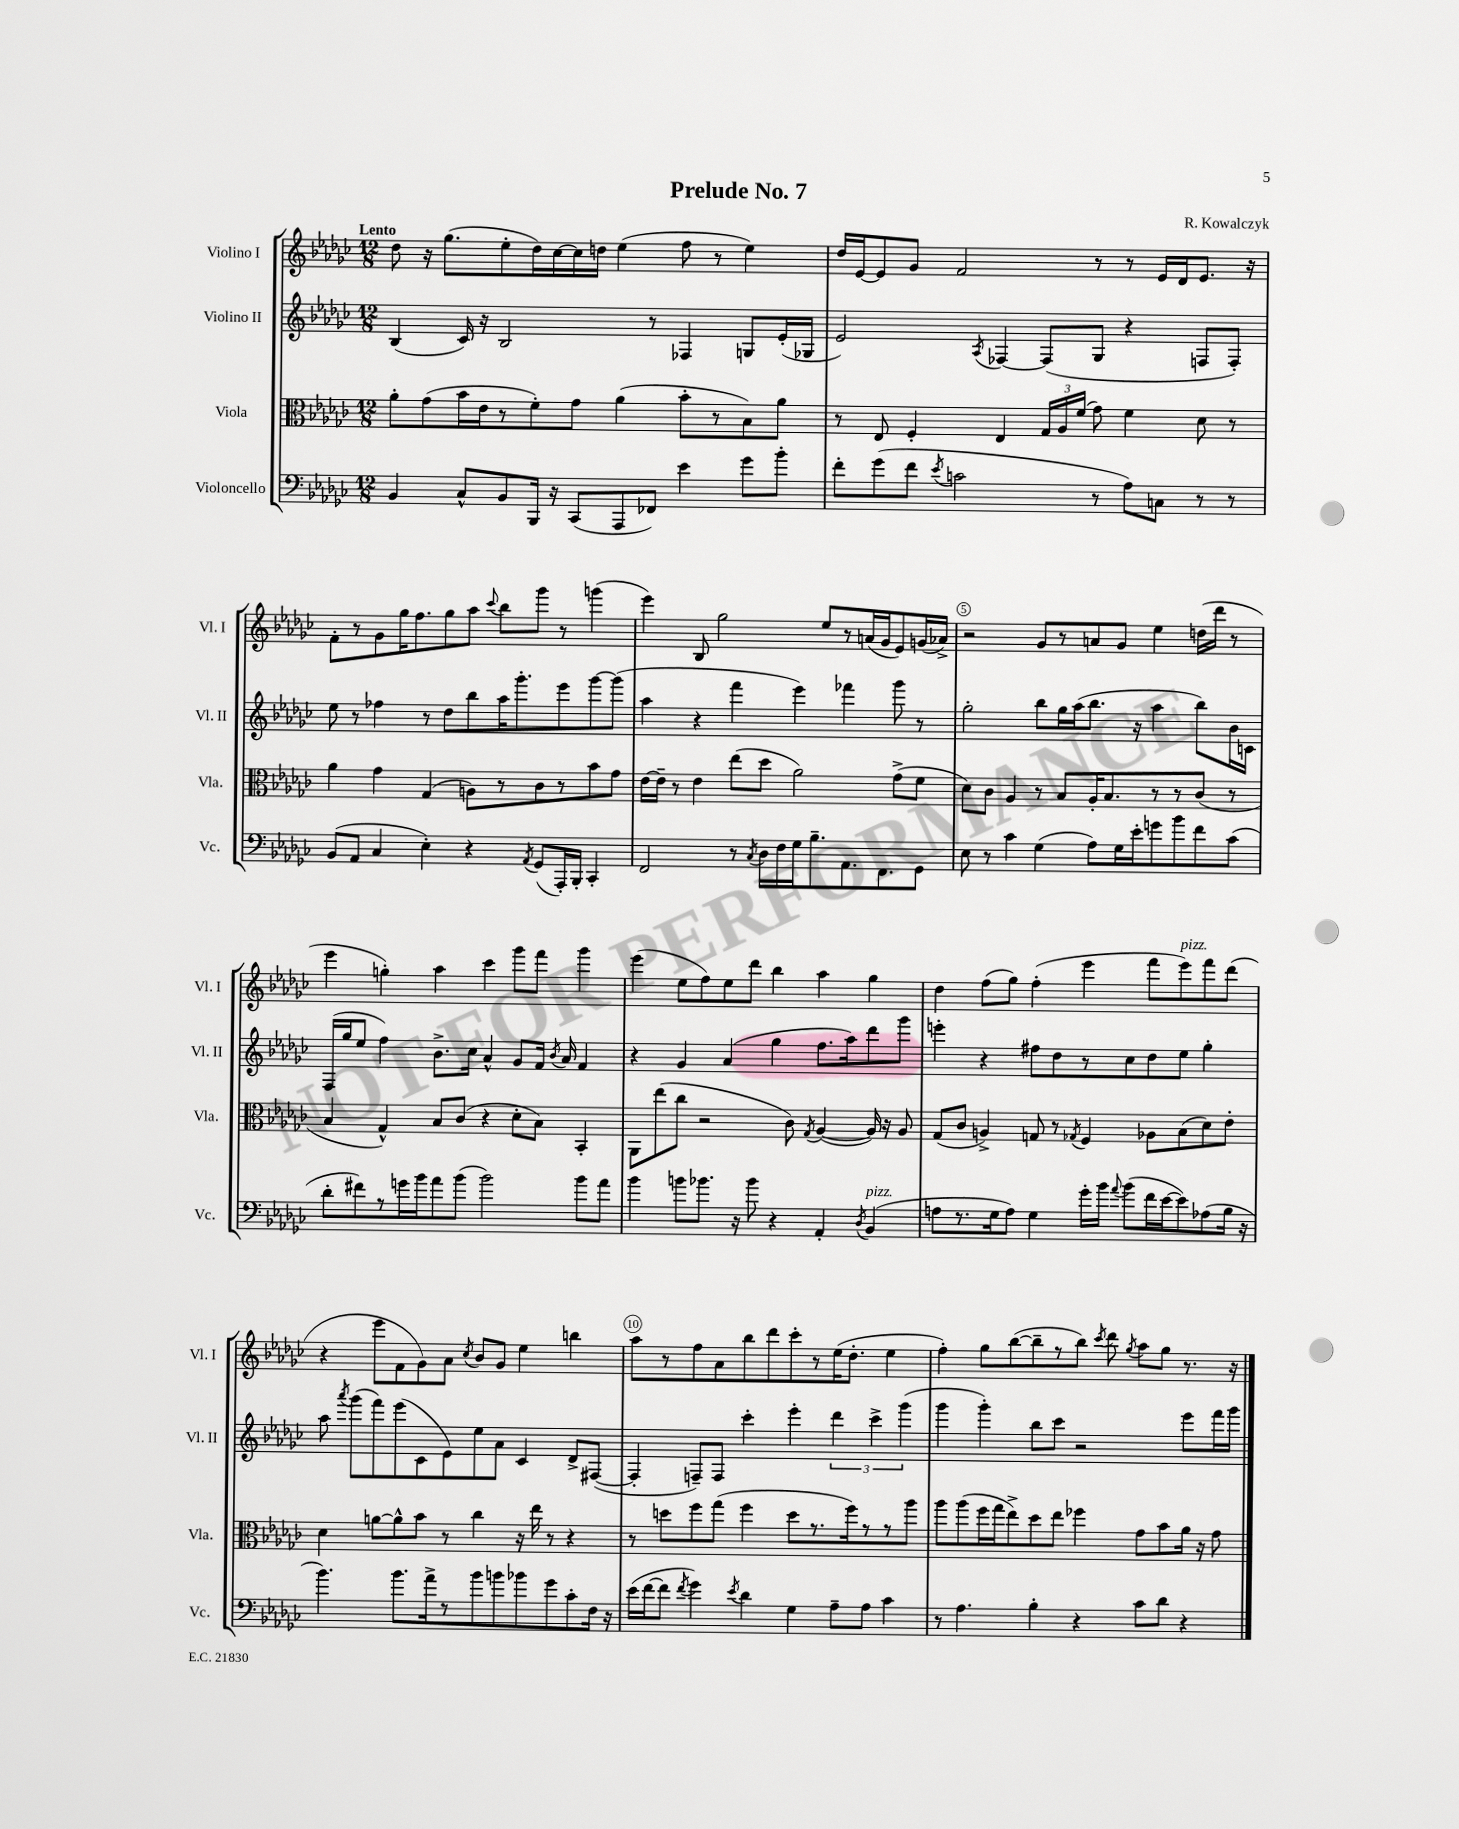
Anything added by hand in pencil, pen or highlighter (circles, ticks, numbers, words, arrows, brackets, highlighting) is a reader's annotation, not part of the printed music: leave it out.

**kern	**kern	**kern	**kern
*staff4	*staff3	*staff2	*staff1
*clefF4	*clefC3	*clefG2	*clefG2
*k[b-e-a-d-g-c-]	*k[b-e-a-d-g-c-]	*k[b-e-a-d-g-c-]	*k[b-e-a-d-g-c-]
*M12/8	*M12/8	*M12/8	*M12/8
4BB-	8a-'	(4B-	8dd-
.	(8g-	.	16r
.	.	.	(8.gg-
8C-^^	16b-	16c-)	.
.	16e-	16r	.
8BB-	8r	2B-	8ee-'
16BBB-	8f')	.	16dd-)
16r	.	.	[16cc-
(8CC-	8g-	.	16cc-]
.	.	.	16dd
8AAA-	(4a-	.	(4ee-
8FF-)	.	8r	.
4e-	8b-'	4F-	8ff
.	8r	.	8r
8g-	8B-)	8G	4ee-)
8b-'	8a-	(16e-'	.
.	.	16G-	.
=	=	=	=
8f'	8r	2e-)	16dd-
.	.	.	[16e-
(8g-	8E-	.	8e-]
8f	4F'	.	8g-
8qe-	.	.	.
2c	.	.	2f
.	.	8qA-	.
.	4E-	[4F-	.
.	24G-	(8F-]	.
.	24A-	.	.
.	(24f	.	.
8r	8g-)	8G-	8r
8A-)	4f	4r	8r
8C	.	.	16e-
.	.	.	16d-
8r	8d-	8F	8.e-
8r	8r	8F')	.
.	.	.	16r
=	=	=	=
(8BB-	4a-	8ee-	8f'
8AA-	.	8r	8r
4C-	4g-	4ff-	8g-
.	.	.	16gg-
.	.	.	8.ff
4E-')	(4G-	8r	.
.	.	8dd-	8gg-
4r	8A)	8bb-	8aa-
.	.	.	8qqccc-
.	8r	16aa-	8bb-
.	.	8.ggg-'	.
8qAA-	.	.	.
(8GG-	8c-	.	8ggg-
16AAA-')	8r	8eee-	8r
16BBB-'	.	.	.
4CC-'	8b-	[8ggg-	(4ggg
.	8g-	(8ggg-]	.
=	=	=	=
2FF	[16e-	4aa-	4eee-)
.	16e-~]	.	.
.	8r	.	.
.	4e-	4r	8B-
.	.	.	2gg-
8r	(8ee-	4fff	.
8qC-	.	.	.
16D-	8dd-	.	.
16F	.	.	.
16G-	2a-)	4eee-)	.
8.B-~	.	.	.
.	.	.	8ee-
8.AA-	.	4fff-	8r
.	.	.	(16a
8.FF	.	.	16g-
.	(8g-^	8ggg-	8e-)
8GG-	8f	8r	(16g
.	.	.	16a-^)
=	=	=	=
8E-	8d-)	2gg-'	2r
8r	8c-	.	.
4c-	4A-	.	.
(4G-	8r	8bb-	8g-
.	8B-	16gg-	8r
.	.	(16aa-	.
8A-)	16A-'	8.bb-	8a
.	8.B-	.	.
16G-	.	.	8g-
16e-'	.	16r	.
8g	8r	4aa-	4ee-
8b-	8r	.	.
8f	(8c-	8bb-)	(16dd
.	.	.	16ddd-
(8c-	8r	16b-	8r
.	.	16c	.
=	=	=	=
8d-'	4B-	(16F	4eee-
.	.	16gg-	.
8f#)	.	8ee-	.
8r	4G-^^)	4ff)	4gg')
16g	.	.	.
16b-	.	.	.
8a-	8B-	8.b-^	4aa-
(8b-	(8c-	.	.
.	.	16cc-	.
2b-)	4r	4a-^^	4ccc-
.	8d-'	8g-	8ggg-
.	8B-)	16f	8fff
.	.	8qb-	.
.	.	16a-	.
8b-	4BB-'	4f	4ggg-
8a-	.	.	.
=	=	=	=
4b-	8AA-	4r	(4eee-
.	(8ee-	.	.
8b	8cc-	4g-	8ee-
8.b-	2r	.	8ff)
.	.	(4a-	8ee-
16r	.	.	.
8b-	.	.	8ddd-
4r	.	4gg-	4bb-
.	8c-)	.	.
.	8qG-	.	.
4AA-'	([4A-	8.ff	4aa-
.	.	16aa-)	.
8qD-	.	.	.
(4BB-	16A-])	8ddd-	4gg-
.	16r	.	.
.	8A-	8ggg-	.
=	=	=	=
8A	(8G-	4eee'	4dd-
8.r	8c-	.	.
.	4A^)	4r	(8ff
16G-	.	.	.
8A)	.	.	8gg-)
4G-	8G	8ff#	(4ff'
.	8r	8dd-	.
.	8qG-	.	.
16g-'	4F	8r	4eee-
16b-	.	.	.
8qqa-	.	.	.
(8b-	.	8cc-	.
16f	8A-	8dd-	8fff
[16e-	.	.	.
8e-])	(8B-	8ee-	8eee-)
(8A-	8d-)	4gg-'	8fff
16B-	8e-'	.	(8ddd-
16r	.	.	.
=	=	=	=
4.b-)	4d-	8aa-	4r
.	.	8qaaa-	.
.	.	(8ggg-	.
.	[8a	8fff)	8eee-
8.b-	8a^^]	(8eee-	8f
.	8b-	8c-	8g-)
16a-^	.	.	.
8r	8r	8e-)	8a-
.	.	.	8qcc-
8b-	4cc-	8ee-	8b-
8b	.	8a-	8g-
8b-	16r	4c-	4ee-
.	16ee-	.	.
8g-	8r	.	.
8c-'	4r	8d-^	4bb
16F	.	([8F#	.
16r	.	.	.
=	=	=	=
(16e-	8r	4F#']	8aa-
[16f	.	.	.
8f]	8dd	.	8r
8qf	.	.	.
4g-)	8ff	8F~)	8ff
.	(8gg-	8F	8a-
8qe-	.	.	.
4d-	4ff	4ccc-'	8bb-
.	.	.	8ddd-
4G-	8dd	4eee-'	8ccc-'
.	8.r	.	8r
8A-~	.	6ddd-	(16ee-
.	16ff)	.	8.dd-'
8A-	8r	.	.
.	.	6ccc-^	.
4c-	8r	.	4ee-
.	.	(6ggg-	.
.	8aa-	.	.
=	=	=	=
8r	8aa-	4ggg-	4ff')
4.A-	(8aa-	.	.
.	16ff	4ggg-')	8gg-
.	16gg-	.	.
.	8ee-^)	.	([8bb-
4B-'	8dd-	8bb-	8bb-~]
.	8ee-	8ccc-	8r
4r	4ff-	2r	8bb-)
.	.	.	8qccc-
.	.	.	8ddd-
.	.	.	8qgg-
8c-	8g-	.	8aa-
8d-	8b-	.	8gg-
4r	16a-	8eee-	8.r
.	16r	.	.
.	8g-	16fff	.
.	.	16ggg-	16r
==	==	==	==
*-	*-	*-	*-
